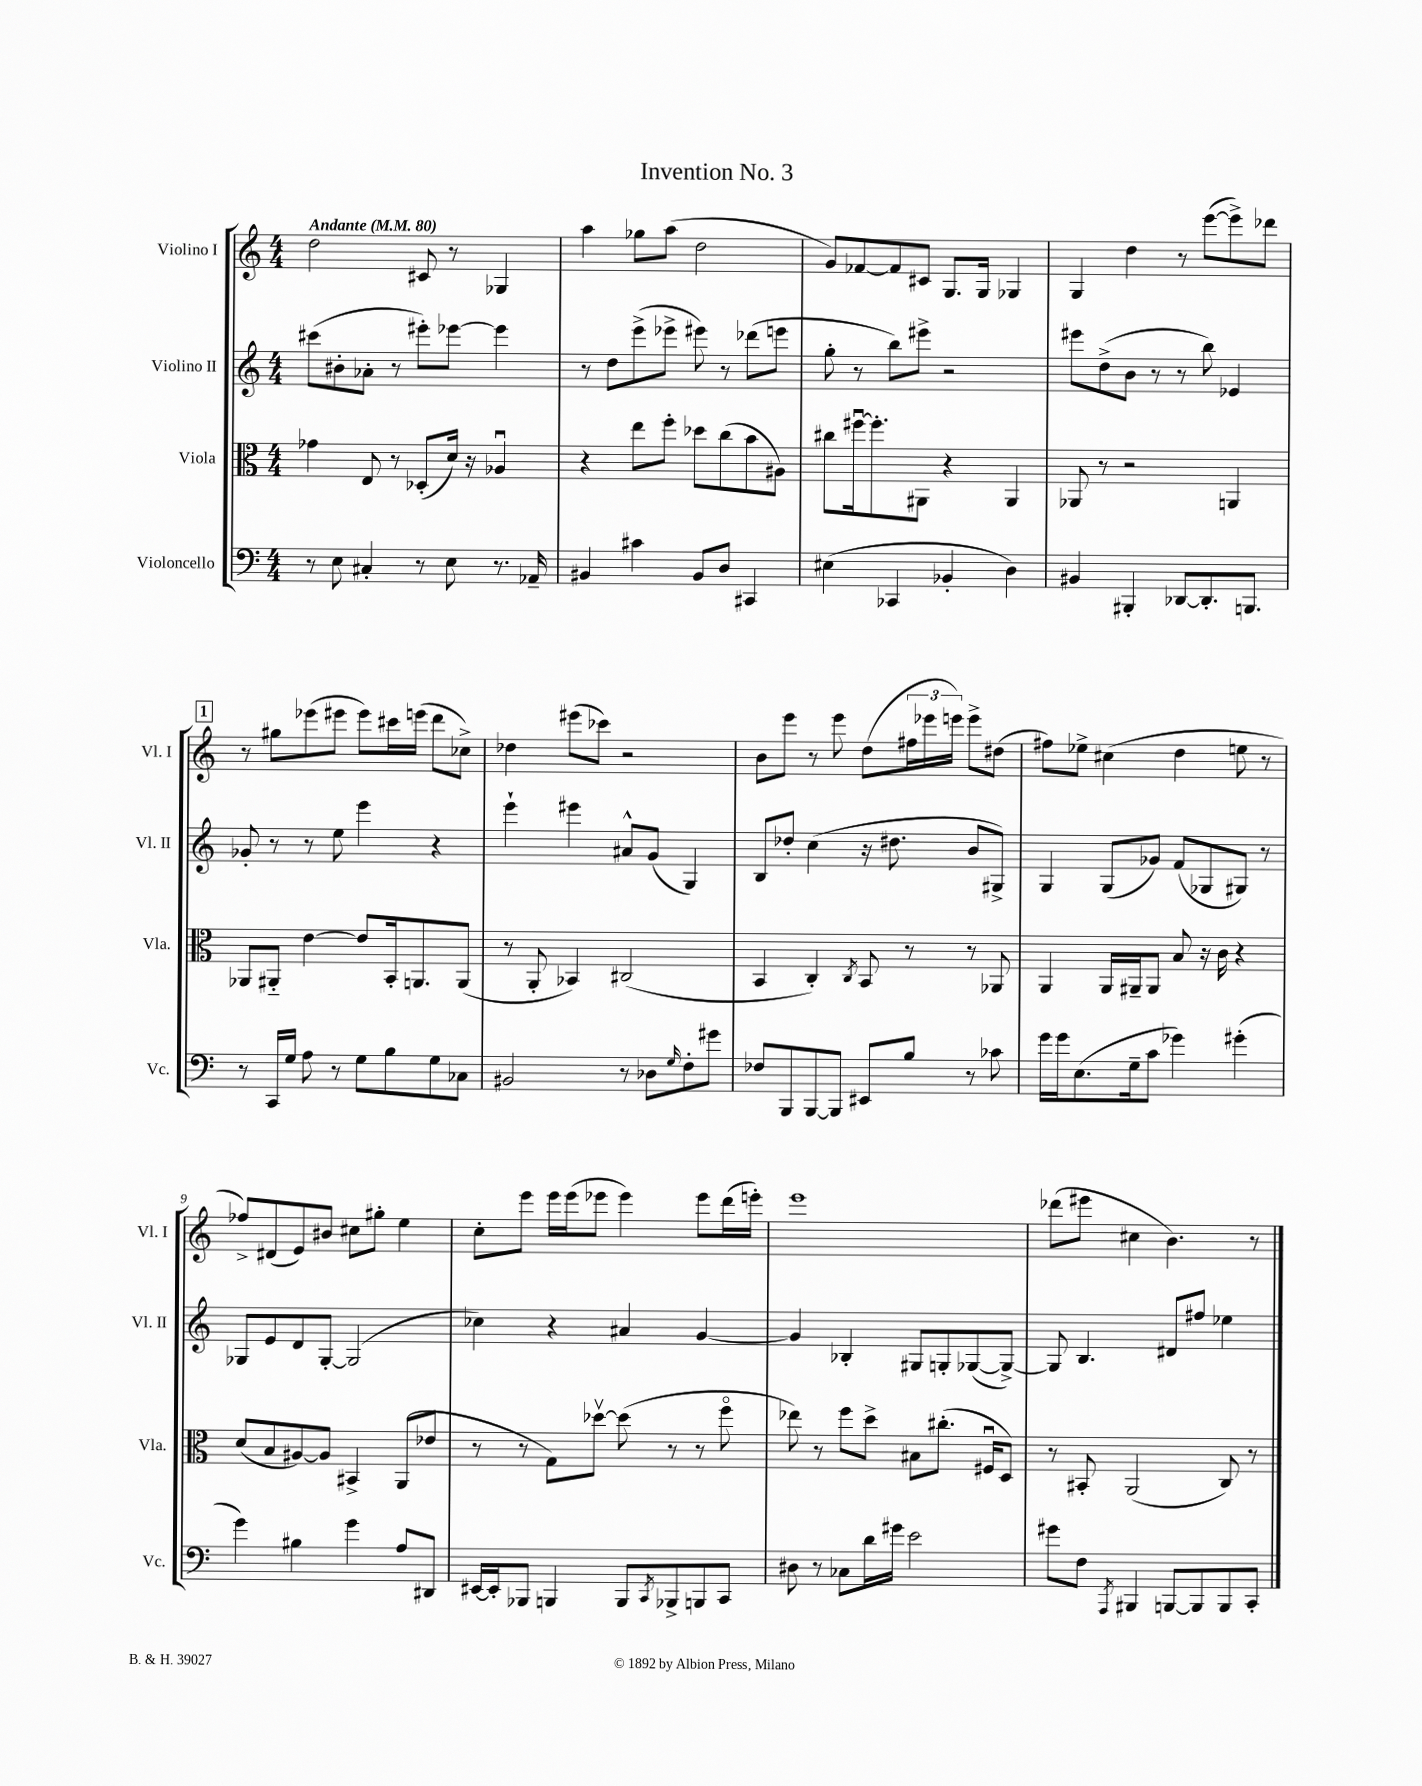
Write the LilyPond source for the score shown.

\header { title = "Invention No. 3" }
<<
\new StaffGroup <<
\new Staff = "s0" \with { instrumentName = "Violino I" shortInstrumentName = "Vl. I" } {
    \clef treble \key c \major \numericTimeSignature \time 4/4 \tempo "Andante" 4 = 80
    d''2 cis'8 r8 ges4 |
    a''4 ges''8 a''8( d''2 |
    g'8) fes'8~ fes'8 cis'8 g8. g16 ges4 |
    g4 d''4 r8 e'''8~( e'''8->) des'''8 |
    \mark \markup { \box "1" } r8 gis''8 ees'''8( eis'''8 eis'''8) cis'''16 e'''16( d'''8 ces''8->) |
    des''4 eis'''8( ces'''8) r2 |
    b'8 e'''8 r8 e'''8 d''8( \tuplet 3/2 { fis''16 ees'''16 e'''16) } e'''8-> dis''8( |
    fis''8) ees''8-> cis''4( d''4 e''8 r8 |
    fes''8->) dis'8( e'8) bis'8 cis''8 gis''8-. e''4 |
    c''8-. e'''8 e'''16 e'''16( ees'''8 ees'''4) ees'''8 d'''16( e'''16-.) |
    e'''1 |
    des'''8( eis'''8 cis''4 b'4.) r8 \bar "|." |
}
\new Staff = "s1" \with { instrumentName = "Violino II" shortInstrumentName = "Vl. II" } {
    \clef treble \key c \major \numericTimeSignature \time 4/4
    cis'''8( bis'8-. aes'8-. r8 eis'''8-.) ees'''8~ ees'''4 |
    r8 d''8 e'''8->( ees'''8-> eis'''8) r8 des'''8( e'''8 |
    g''8-. r8 b''8) eis'''8-> r2 |
    eis'''8 d''8->( b'8 r8 r8 b''8) ees'4 |
    \mark \markup { \box "1" } ges'8-. r8 r8 e''8 e'''4 r4 |
    e'''4-! eis'''4 ais'8-^ g'8( g4) |
    b8 des''8-. c''4( r16 dis''8. b'8 gis8->) |
    g4 g8( ges'8) f'8( ges8 gis8) r8 |
    ges8 e'8 d'8 ges8~-. ges2( |
    ces''4) r4 ais'4 g'4~ |
    g'4 bes4-. gis8 g8-. ges8~( ges8~->) |
    ges8 b4. dis'8 fis''8 ees''4 \bar "|." |
}
\new Staff = "s2" \with { instrumentName = "Viola" shortInstrumentName = "Vla." } {
    \clef alto \key c \major \numericTimeSignature \time 4/4
    ges'4 e8 r8 des8-.( d'16) r16 aes4\downbow |
    r4 e''8 f''8-. des''8 c''8( b'8 ais8) |
    cis''8 fis''16~\downbow fis''8.-. ais,8 r4 ais,4 |
    aes,8 r8 r2 a,4 |
    \mark \markup { \box "1" } aes,8 ais,8-_ e'4~ e'8 b,16-. a,8. a,8( |
    r8 a,8-. bes,4) cis2( |
    b,4 c4-.) \acciaccatura { c8 } b,8 r8 r8 aes,8 |
    a,4 a,16 ais,16-- ais,8 b8 r16 c'16 r4 |
    d'8( b8 ais8~) ais8 bis,4-> a,8( ees'8 |
    r8 r8 g8) des''8~\upbow des''8( r8 r8 f''8\flageolet |
    ees''8) r8 f''8 d''8-> bis8 cis''8.-.( fis16\downbow d8) |
    r8 bis,8-. a,2( c8) r8 \bar "|." |
}
\new Staff = "s3" \with { instrumentName = "Violoncello" shortInstrumentName = "Vc." } {
    \clef bass \key c \major \numericTimeSignature \time 4/4
    r8 e8 cis4-. r8 e8 r8. aes,16-- |
    bis,4 cis'4 bis,8 d8 cis,4 |
    eis4( ces,4 bes,4-. d4) |
    bis,4 bis,,4-. des,8~ des,8.-. b,,8. |
    \mark \markup { \box "1" } r8 c,16 g16 a8 r8 g8 b8 g8 ces8 |
    bis,2 r8 des8 \grace { g16 } f8-. gis'8 |
    fes8 b,,8 b,,8~ b,,8 eis,8 b8 r8 ces'8 |
    g'16 g'16 e8.( g16-- c'8 ges'4) gis'4-.( |
    g'4) bis4 g'4 a8 dis,8 |
    eis,16~ eis,16-. bes,,8 b,,4 b,,8 \acciaccatura { c,8 } bes,,8-> b,,8 c,8 |
    dis8 r8 ces8 d'16 gis'16 e'2 |
    gis'8 f8 \acciaccatura { a,,8 } bis,,4 b,,8~ b,,8 b,,8 c,8-. \bar "|." |
}
>>
>>
